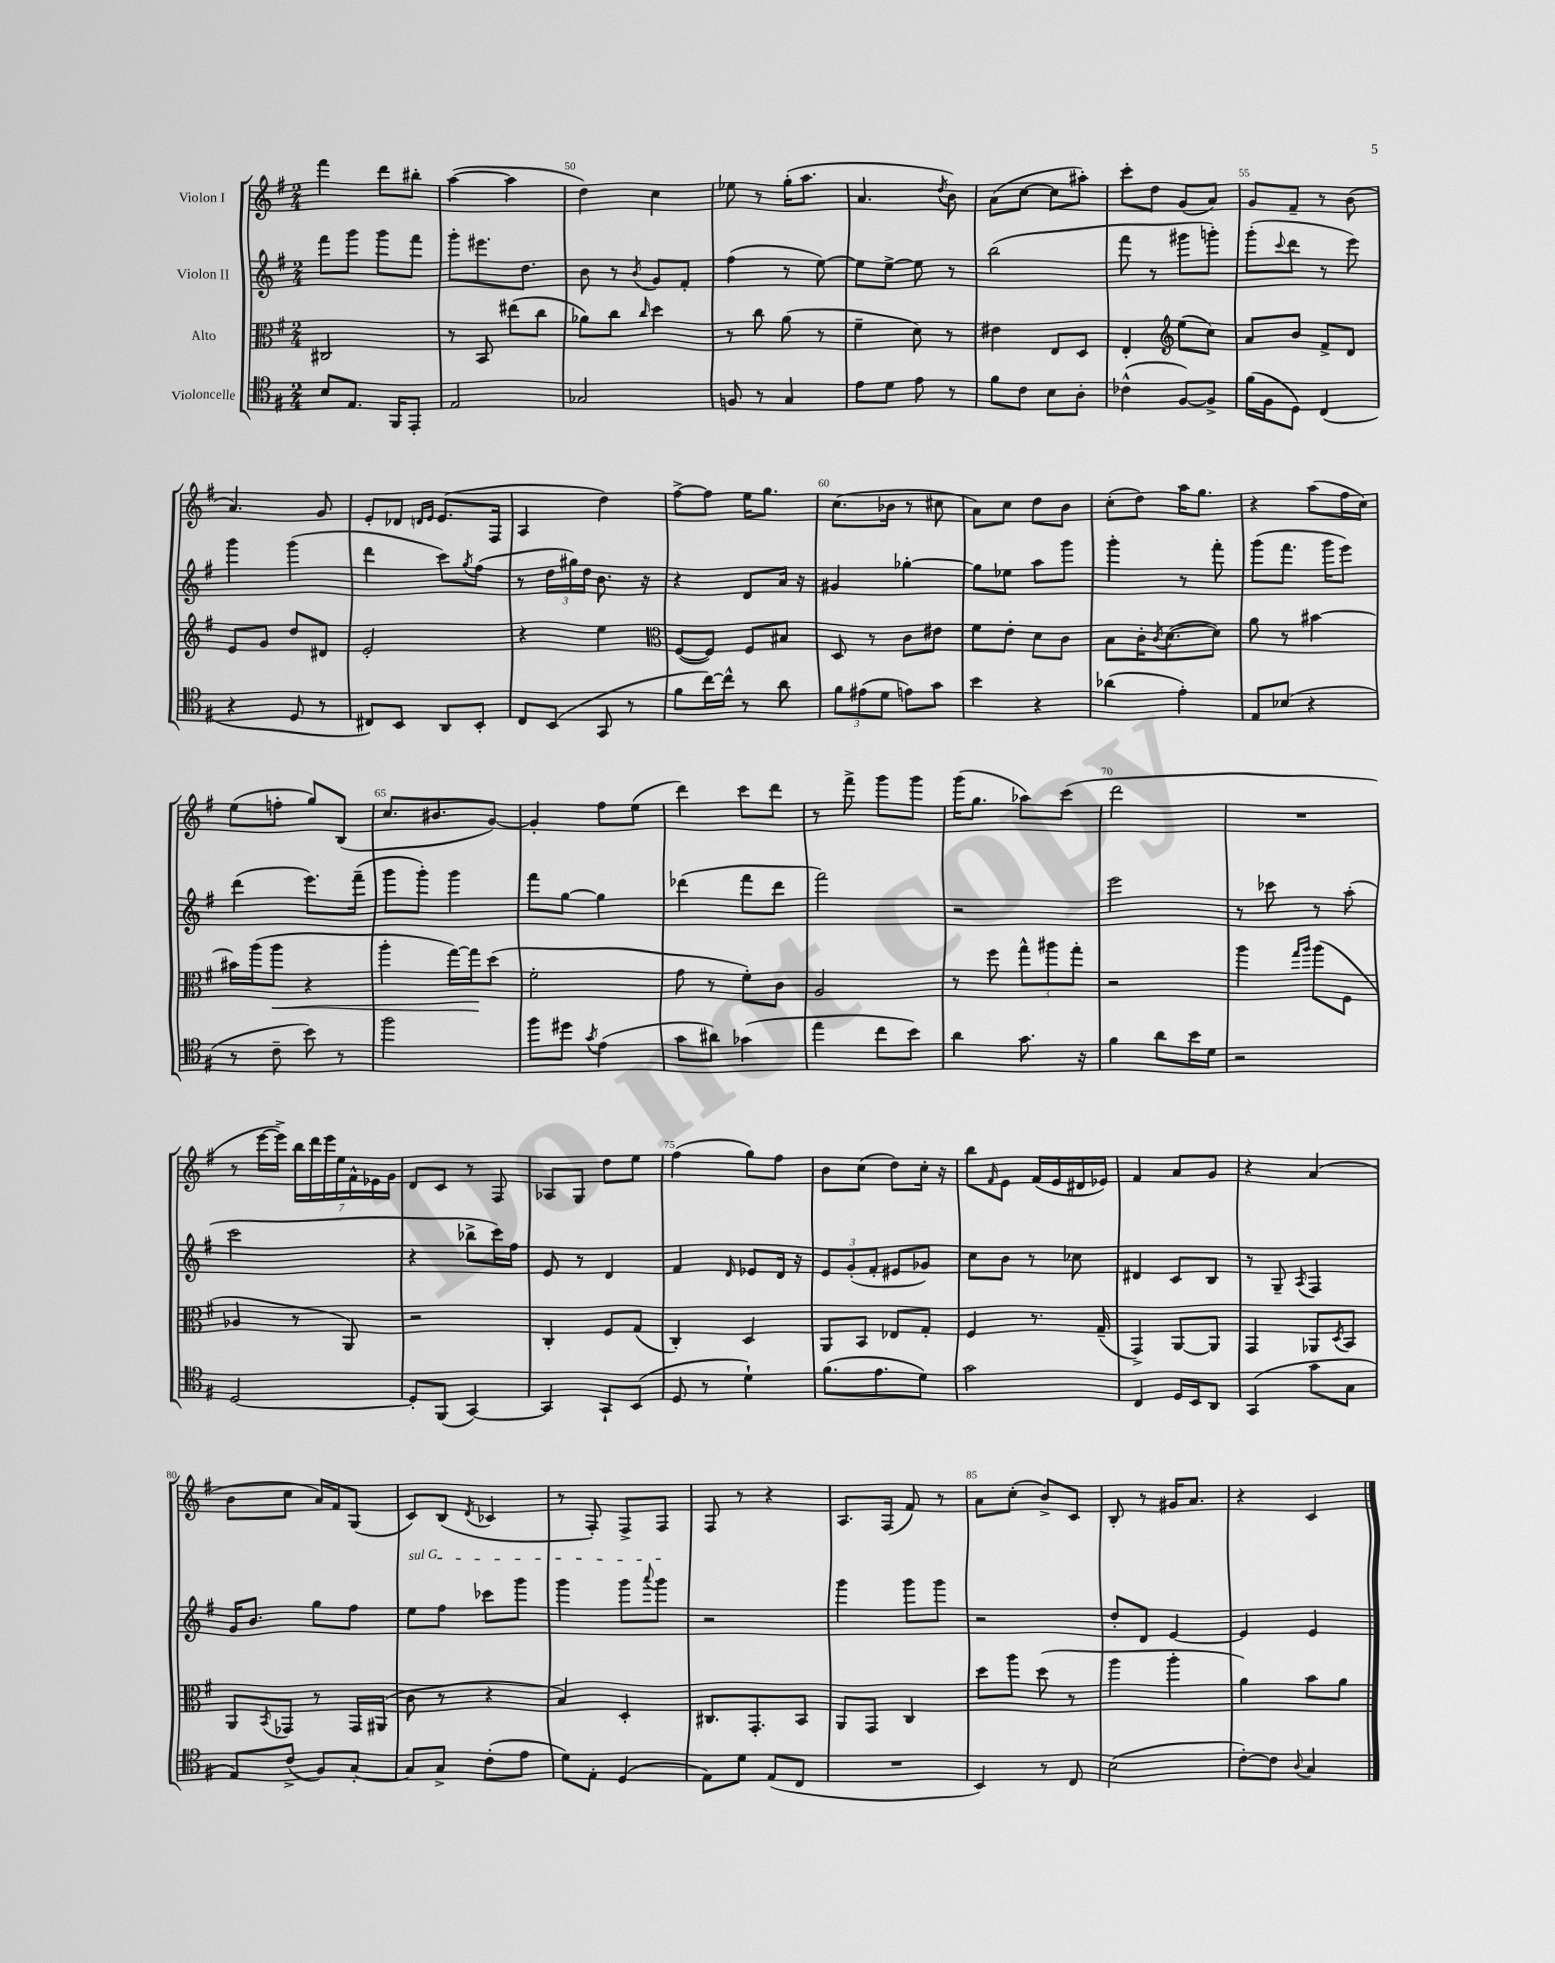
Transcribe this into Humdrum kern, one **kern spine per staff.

**kern	**kern	**kern	**kern
*staff4	*staff3	*staff2	*staff1
*clefC4	*clefC3	*clefG2	*clefG2
*k[f#]	*k[f#]	*k[f#]	*k[f#]
*M2/4	*M2/4	*M2/4	*M2/4
8B	2C#	8fff#	4fff#
8.E	.	8ggg	.
.	.	8ggg	8ddd
16FF#	.	.	.
8EE'	.	8fff#	8bb#'
=	=	=	=
2E	8r	8ggg'	([4aa
.	8BB	8.eee#	.
.	(8ee#	.	4aa]
.	.	8.dd	.
.	8cc	.	.
=	=	=	=
2G-	8a-)	8b	4dd)
.	8cc	8r	.
.	16qqcc	8qb	.
.	4dd	8g	4cc
.	.	8f#'	.
=	=	=	=
8F	8r	(4ff#	8ee-
8r	8cc	.	8r
4G	(8a	8r	(16gg'
.	.	.	8.aa
.	8r	[8ee)	.
=	=	=	=
8e	4f#~	8ee]	4.a
8d	.	[8ee^	.
8e	8d)	8ee]	.
.	.	.	8qdd
8r	8r	8r	8b)
=	=	=	=
8f#	4e#	(2bb	(8a
8c	.	.	[8cc
8B	8E	.	8cc]
8A'	8D	.	8aa#')
=	=	=	=
(4c-^^	4E'	8fff#	8ccc'
.	.	8r	8dd
*	*clefG2	*	*
[8F#)	(8ee	8ggg#	(8g
8F#^]	8cc)	8ggg')	8a)
=	=	=	=
(16f#	8a	(8ggg'	8g
16F#	.	.	.
.	.	8qqccc	.
8D)	8b	8ddd	8f#~
(4C	8f#^	8r	8r
.	8d	8eee)	(8b
=	=	=	=
4r	8e	4ggg	4.a)
.	8g	.	.
8D	8dd	(4ggg	.
8r	8d#	.	8g
=	=	=	=
8C#)	2e'	4ddd	8e'
8BB	.	.	8d-
.	.	.	16qqd
.	.	.	16qqe
8AA	.	8ccc)	(8.e
.	.	8qgg	.
8BB'	.	(8ff#	.
.	.	.	16F#
=	=	=	=
8C	4r	8r	4A
(8BB	.	24dd	.
.	.	24gg#)	.
.	.	24dd	.
8GG	4ee	8.b	4dd)
8r	.	.	.
.	.	16r	.
=	=	=	=
*	*clefC3	*	*
8f#	([8F#	4r	[8ff#^
[16cc)	8F#])	.	8ff#]
16cc^^]	.	.	.
8r	8F#	8d	16ee
.	.	.	8.gg
8a	8B#	16a	.
.	.	16r	.
=	=	=	=
12f#	8D	4g#	(8.cc
(12e#	.	.	.
.	8r	.	.
12d	.	.	.
.	.	.	16b-
8e)	8c	[4gg-'	8r
8g	8e#	.	8cc#
=	=	=	=
4b	8f#	8gg-]	8a)
.	8e'	8ee-	8cc
4r	8d	8aa	8dd
.	8c	8ggg	8b
=	=	=	=
(4a-	8B	4ggg'	(8cc'
.	16c'	.	8dd)
.	8qc	.	.
.	([8.d	.	.
4e')	.	8r	16aa
.	.	.	8.gg
.	8d])	8fff#'	.
=	=	=	=
8E	8a	(8ggg	4r
(8B-	8r	8.fff#	.
4r	[4b#	.	(8aa
.	.	16ggg	.
.	.	8eee)	16ff#
.	.	.	16cc)
=	=	=	=
8r	16b#]	(4ddd	(8ee
.	(16aa	.	.
8c~	8aa	.	8ff'
8b)	4r	8.eee)	8gg)
8r	.	.	(8B
.	.	(16fff#~	.
=	=	=	=
2ff#	4aa'	8ggg	8.cc
.	.	8ggg')	.
.	.	.	8.b#
.	[16gg)	4ggg	.
.	16gg]	.	.
.	(8dd	.	[8g)
=	=	=	=
8ff#	2f#'	8fff#	4g']
8dd#	.	[8gg	.
8qg	.	.	.
(4e	.	4gg]	8ff#
.	.	.	(8ee
=	=	=	=
8g	8g	(4ddd-	4ddd)
8a#)	8r	.	.
(4g-	8f#')	8fff#	8ccc
.	8c	8ddd-	8ddd
=	=	=	=
4ee	2A	2fff#)	8r
.	.	.	8fff#^
8cc	.	.	8ggg
8b)	.	.	8ggg
=	=	=	=
4a	8r	2r	(16ggg
.	.	.	8.gg
.	8ff#	.	.
8.g	12gg^^	.	8aa-)
.	12aa#	.	.
.	.	.	(8ccc
.	12gg'	.	.
16r	.	.	.
=	=	=	=
4f#	2r	2eee	2ddd
8a	.	.	.
16b	.	.	.
16d	.	.	.
=	=	=	=
2r	4aa	8r	2r
.	.	8ccc-	.
.	16qqgg	.	.
.	16qqaa	.	.
.	(8aa	8r	.
.	8F#	(8aa'	.
=	=	=	=
[2D	4A-	2ccc	8r
.	.	.	[16eee
.	.	.	16eee^])
.	8r	.	28bb
.	.	.	28ddd
.	.	.	28eee
.	.	.	28ee
.	8AA)	.	.
.	.	.	28f#^^
.	.	.	28e-
.	.	.	28g
=	=	=	=
8D']	2r	4r	8d
(8FF#	.	.	8c
[4GG)	.	8bb-^	8r
.	.	16ccc)	8F#
.	.	16ff#	.
=	=	=	=
4GG]	4C'	8e	8A-
.	.	8r	8G
8GG`	8F#	4d	8dd
(8BB	(8G	.	8ee
=	=	=	=
8D	4C')	4f#	(4ff#
8r	.	.	.
.	.	16qqd	.
4d`)	4D	8e-	8gg)
.	.	16d	8ff#
.	.	16r	.
=	=	=	=
(8.f#	8AA	12e	8b
.	.	(12g'	.
.	8BB	.	(8cc
.	.	12f#'	.
8.e	.	.	.
.	8E-	8e#	8dd)
8d)	8G'	8g-)	16cc'
.	.	.	16r
=	=	=	=
2g	4F#	8cc	8bb
.	.	.	16qqf#
.	.	8b	8e
.	8.r	8r	(16f#
.	.	.	16e
.	.	8cc-	16d#
.	(16G~	.	16e-)
=	=	=	=
4C	4GG^)	4d#	4f#
16D	[8AA	8c	8a
16BB	.	.	.
8AA	8AA]	8B	8g
=	=	=	=
(4GG	4GG	8r	4r
.	.	8G~	.
.	.	8qA	.
8g	8AA-	4F#	(4a
.	8qD	.	.
8G	8BB	.	.
=	=	=	=
8E)	8AA	16g	8b
.	.	8.b	.
.	8qBB	.	.
(8c^	8GG-	.	8cc
8F#)	8r	8gg	16a)
.	.	.	16f#
[8G'	16GG-	8ff#	(8G
.	(16AA#	.	.
=	=	=	=
8G]	8c	8ee	8c)
8G^	8r	8ff#	(8B
.	.	.	8qd
(8c'	4r	8ccc-	4c-
8e	.	8ggg	.
=	=	=	=
8d)	4B)	4ggg	8r
8E'	.	.	8F#')
(4D	4D'	8ggg	8F#^
.	.	8qqaaa	.
.	.	8ggg	8F#
=	=	=	=
8E)	8.C#	2r	8F#
8d	.	.	8r
.	8.GG'	.	.
(8E	.	.	4r
8C	8BB	.	.
=	=	=	=
2r	8AA	4ggg	8.A
.	8GG	.	.
.	.	.	(16F#
.	4C	8ggg	8f#)
.	.	8ggg	8r
=	=	=	=
4BB)	8dd	2r	8a
.	8aa	.	(8cc'
8r	(8dd	.	8b^)
8C	8r	.	8c
=	=	=	=
(2B	4aa	8dd'	8B'
.	.	8d	8r
.	4aa'	[4e	16g#
.	.	.	8.a
=	=	=	=
[8c')	4a)	4e]	4r
8c]	.	.	.
8qqA	.	.	.
4G	8b	4e	4c
.	8a	.	.
==	==	==	==
*-	*-	*-	*-
